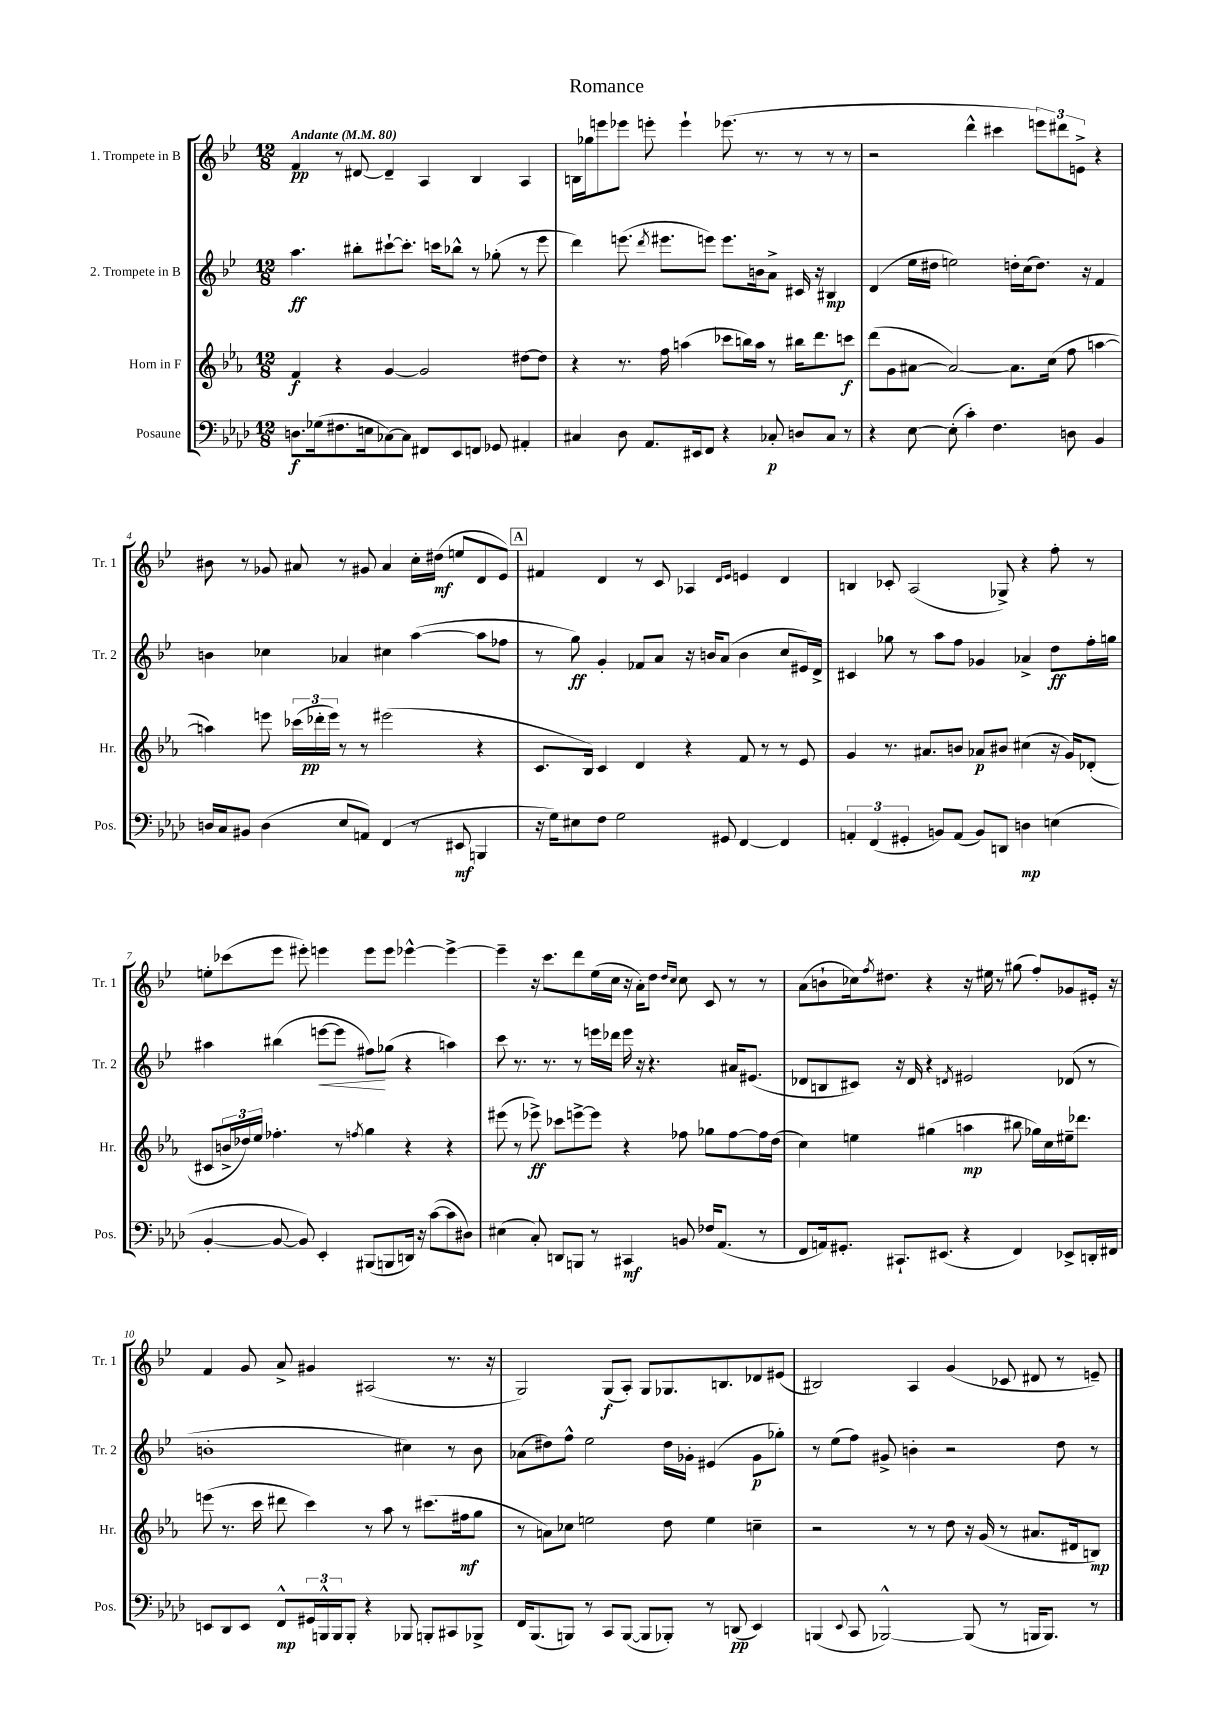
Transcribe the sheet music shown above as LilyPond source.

\header { title = "Romance" }
<<
\new StaffGroup <<
\new Staff = "s0" \with { instrumentName = "1. Trompete in B" shortInstrumentName = "Tr. 1" } {
    \clef treble \key bes \major \numericTimeSignature \time 12/8 \tempo "Andante" 4 = 80
    f'4\pp r8 dis'8~ dis'4-- a4 bes4 a4 |
    b16 ges''16 e'''8 ees'''8 e'''8-. e'''4-! ees'''8.( r8. r8 r8 r8 |
    r2 d'''4-^ cis'''4 \tuplet 3/2 { e'''8) dis'''8 e'8-> } r4 |
    bis'8 r8 ges'8 ais'8 r8 gis'8 ais'4 c''16-. dis''16\mf( e''8 d'8 ees'8) |
    \mark \markup { \box "A" } fis'4 d'4 r8 c'8 aes4 \grace { d'16 ees'16 } e'4 d'4 |
    b4 ces'8-. a2( ges8->) r4 f''8-. r8 |
    e''8-. ces'''8( ees'''8 eis'''8-.) e'''4 e'''8 e'''8 ees'''4~-^ ees'''4~-> |
    ees'''4-- r16 c'''8. d'''8 ees''16( c''16 r16 a'16-.) d''8 \grace { d''16 c''16 } c''8 c'8 r8 r8 |
    a'8( b'8-! ces''16) \acciaccatura { f''8 } dis''8. r4 r16 eis''16 r8 gis''8( f''8-.) ges'8 eis'16-. r16 |
    f'4 g'8 a'8-> gis'4 ais2( r8. r16 |
    g2) g8\f( a8-.) g8 ges8. b8. des'8 eis'8( |
    bis2) a4 g'4( ces'8 dis'8 r8 e'8--) \bar "|." |
}
\new Staff = "s1" \with { instrumentName = "2. Trompete in B" shortInstrumentName = "Tr. 2" } {
    \clef treble \key bes \major \numericTimeSignature \time 12/8
    a''4.\ff bis''8-. cis'''8~-! cis'''8.-. c'''16 bes''8-^ r8 ges''8-.( r8 ees'''8 |
    d'''4) e'''8.( \acciaccatura { d'''8 } eis'''8. e'''8) e'''8. b'16 a'8-> cis'16 r16 bis4\mp |
    d'4( ees''16 dis''16 e''2) d''16-. c''16( d''8.) r16 f'4 |
    b'4 ces''4 aes'4 cis''4 a''4~( a''8 fes''8 |
    \mark \markup { \box "A" } r8 g''8\ff) g'4-. fes'8 a'8 r16 b'16 a'8( b'4 c''8 eis'16) d'16-> |
    cis'4 ges''8 r8 a''8 f''8 ges'4 aes'4-> d''8\ff f''16-. g''16 |
    ais''4 bis''4( e'''8~\< e'''8 fis''8\!) ges''8( r4 a''4) |
    c'''8 r8. r8. r8 e'''16 des'''16 e'''16 r16 r4. ais'16 eis'8.( |
    des'8 b8 cis'8) r16 des'16 r4 \acciaccatura { d'8 } eis'2 des'8( r8 |
    b'1-. cis''4) r8 b'8 |
    aes'8( dis''8) f''8-^ ees''2 dis''16 ges'16-. eis'4( ges'8\p ges''8-.) |
    r8 ees''8( f''8) gis'8-> b'4-. r2 d''8 r8 \bar "|." |
}
\new Staff = "s2" \with { instrumentName = "Horn in F" shortInstrumentName = "Hr." } {
    \clef treble \key ees \major \numericTimeSignature \time 12/8
    f'4\f r4 g'4~ g'2 dis''8~ dis''8 |
    r4 r8. f''16 a''4( ces'''8 b''16) a''16 r8 bis''16 d'''8. c'''8\f |
    d'''8( g'8 ais'8~ ais'2~) ais'8. c''16( f''8 a''4~ |
    a''4) e'''8 \tuplet 3/2 { ces'''16( des'''16-.\pp e'''16) } r8 r8 eis'''2( r4 |
    \mark \markup { \box "A" } c'8. bes16) c'4 d'4 r4 f'8 r8 r8 ees'8 |
    g'4 r8. ais'8. b'8 aes'8\p bis'8 cis''4( r16 g'16) des'8-.( |
    cis'8 \tuplet 3/2 { b'16-> des''16) ees''16 } fes''4.-. r8 \acciaccatura { f''8 } g''4 r4 r4 |
    eis'''8( r8 ees'''8->\ff) ces'''8 e'''8~-> e'''8 r4 fes''8 ges''8 fes''8~ fes''16 d''16( |
    c''4) e''4 gis''4( a''4\mp bis''8 ges''16) c''16 eis''16-- des'''8. |
    e'''8( r8. c'''16 dis'''8 c'''4) r8 aes''8 r8 cis'''8.( fis''16\mf g''8 |
    r8 a'8) ces''8 e''2 d''8 e''4 c''4-- |
    r2 r8 r8 d''8 r16 g'16( r8 ais'8. dis'16 b8\mp) \bar "|." |
}
\new Staff = "s3" \with { instrumentName = "Posaune" shortInstrumentName = "Pos." } {
    \clef bass \key aes \major \numericTimeSignature \time 12/8
    d8.\f ges16( fis8. e16 ces8~) ces8 fis,8 ees,8 f,8 ges,8 ais,4-. |
    cis4 des8 aes,8. eis,16 f,8 r4 ces8-.\p d8 ces8 r8 |
    r4 ees8~ ees8-.( c'4-.) f4. d8 bes,4 |
    d16 c16 bis,8 d4( ees8 a,8) f,4( r8 eis,8\mf b,,4 |
    \mark \markup { \box "A" } r16 g16) eis8 f8 g2 gis,8 f,4~ f,4 |
    \tuplet 3/2 { a,4-. f,4( gis,4-. } b,8) a,8( b,8) d,8 d4\mp e4( |
    bes,4~-. bes,8~ bes,8) ees,4-. bis,,8( b,,8 d,16) r16 c'8~( c'8 dis8) |
    eis4( c8-.) d,8 b,,8 r8 cis,4\mf b,8 fes16 aes,8.( r8 |
    f,8 a,16) gis,8.-. cis,8.-! eis,8.( r4 f,4) ees,8-> d,16-. fis,16 |
    e,8 des,8 e,8 f,8-^\mp \tuplet 3/2 { gis,16 b,,16-^ b,,16 } b,,8-. r4 bes,,8 b,,8-. cis,8 bes,,8-> |
    f,16 bes,,8.( b,,8) r8 c,8 b,,8~( b,,8 bes,,8-.) r8 d,8\pp( ees,4) |
    b,,4( \appoggiatura { ees,8 } c,8 bes,,2~-^) bes,,8( r8 b,,16 b,,8.) r8 \bar "|." |
}
>>
>>
